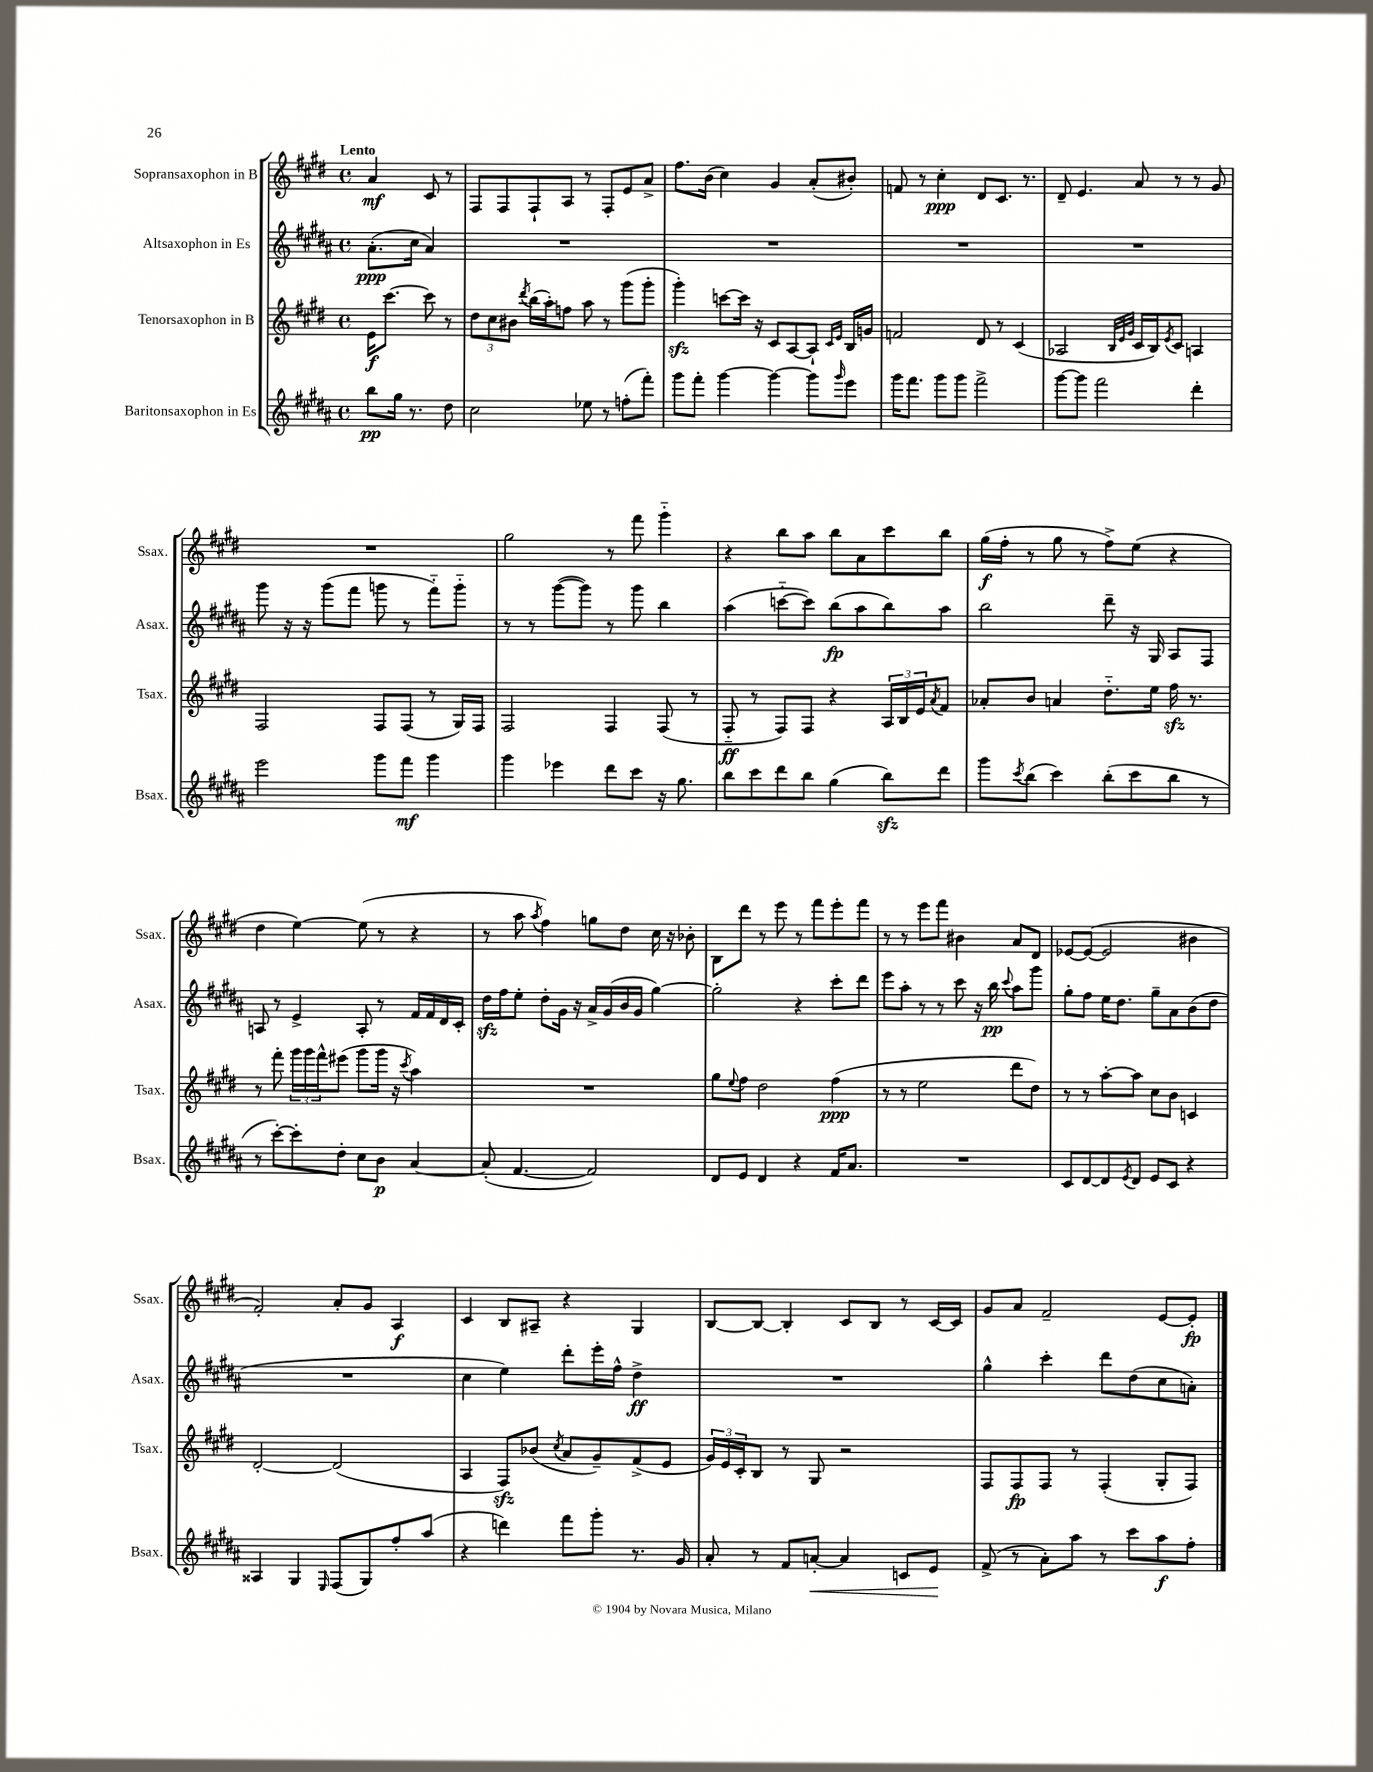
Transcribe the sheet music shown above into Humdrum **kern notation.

**kern	**dynam	**kern	**dynam	**kern	**dynam	**kern	**dynam
*part4	*part4	*part3	*part3	*part2	*part2	*part1	*part1
*staff4	*staff4	*staff3	*staff3	*staff2	*staff2	*staff1	*staff1
*I"Baritonsaxophon in Es	*	*I"Tenorsaxophon in B	*	*I"Altsaxophon in Es	*	*I"Sopransaxophon in B	*
*I'Bsax.	*	*I'Tsax.	*	*I'Asax.	*	*I'Ssax.	*
*clefG2	*	*clefG2	*	*clefG2	*	*clefG2	*
*k[f#c#g#d#a#]	*	*k[f#c#g#d#]	*	*k[f#c#g#d#a#]	*	*k[f#c#g#d#]	*
*M4/4	*	*M4/4	*	*M4/4	*	*M4/4	*
*met(c)	*	*met(c)	*	*met(c)	*	*met(c)	*
=	=	=	=	=	=	=	=
!	!	!	!	!	!	!LO:TX:a:B:t=Lento	!
8bb\L	pp	16e\KL	f	(8.a#'\L	ppp	4a/	mf
.	.	[8.ccc#\J	.	.	.	.	.
16gg#\Jk	.	.	.	.	.	.	.
8.r	.	.	.	16cc#\Jk	.	.	.
.	.	8ccc#\]	.	4a#/)	.	8c#/	.
8dd#\	.	8r	.	.	.	8r	.
=1	=1	=1	=1	=1	=1	=1	=1
2cc#\	.	12dd#\L	.	1r	.	8F#/L	.
.	.	12cc#\	.	.	.	.	.
.	.	.	.	.	.	8F#/	.
.	.	12b#X\J	.	.	.	.	.
.	.	8qddd#/	.	.	.	.	.
.	.	(16bb\LL	.	.	.	8F#`/	.
.	.	16aa'\J)	.	.	.	.	.
.	.	8ffn\J	.	.	.	8A/J	.
8ee-X\	.	8aa\	.	.	.	8r	.
8r	.	8r	.	.	.	8F#'/L	.
(8ffn'\L	.	(8ggg#\L	.	.	.	8e/	.
8fff#'\J)	.	8ggg#'\J	.	.	.	8a^/J	.
=2	=2	=2	=2	=2	=2	=2	=2
8ggg#\L	.	4ggg#zz'\)	.	1r	.	8.ff#\L	.
8fff#'\J	.	.	.	.	.	.	.
.	.	.	.	.	.	(16b\Jk	.
[4ggg#\	.	[8cccn\L	.	.	.	4cc#\)	.
.	.	16ccc\Jk]	.	.	.	.	.
.	.	16r	.	.	.	.	.
4ggg#\_	.	8c#/L	.	.	.	4g#/	.
.	.	[8A/	.	.	.	.	.
8ggg#\L]	.	8A`/J]	.	.	.	(8a'/L	.
.	.	16qqc#/LL	.	.	.	.	.
16qqggg#/	.	16qqe/JJ	.	.	.	.	.
8eee\J	.	16B/LL	.	.	.	8b#X'/J)	.
.	.	16gn/JJ	.	.	.	.	.
=3	=3	=3	=3	=3	=3	=3	=3
16ggg#\KL	.	2fn/	.	1r	.	8fn/	.
8.fff#\J	.	.	.	.	.	.	.
.	.	.	.	.	.	8r	.
8ggg#\L	.	.	.	.	.	4cc#'\	ppp
8ggg#\J	.	.	.	.	.	.	.
2fff#^\	.	8d#/	.	.	.	8d#/L	.
.	.	8r	.	.	.	8.c#/J	.
.	.	(4c#/	.	.	.	.	.
.	.	.	.	.	.	8.r	.
=4	=4	=4	=4	=4	=4	=4	=4
[8ggg#\L	.	2A-X/	.	1r	.	8d#~/	.
8ggg#\J]	.	.	.	.	.	4.e/	.
2fff#\	.	.	.	.	.	.	.
.	.	32qqB/LLL	.	.	.	.	.
.	.	32qqe/	.	.	.	.	.
.	.	32qqg#/JJJ	.	.	.	.	.
.	.	16c#/LL	.	.	.	8a/	.
.	.	16B/J)	.	.	.	.	.
.	.	8qe/	.	.	.	.	.
.	.	8c#/J	.	.	.	8r	.
4ddd#'\	.	4An/	.	.	.	8r	.
.	.	.	.	.	.	8g#/	.
!!LO:LB:g=z
=5	=5	=5	=5	=5	=5	=5	=5
2eee\	.	2F#/	.	8ggg#\	.	1r	.
.	.	.	.	16r	.	.	.
.	.	.	.	16r	.	.	.
.	.	.	.	(8ggg#\L	.	.	.
.	.	.	.	8fff#\J	.	.	.
8ggg#\L	.	8F#/L	.	8gggn\	.	.	.
8fff#\J	mf	(8F#/J	.	8r	.	.	.
4ggg#\	.	8r	.	8fff#\L)	.	.	.
.	.	16G#/LL)	.	8ggg\J	.	.	.
.	.	16F#/JJ	.	.	.	.	.
=6	=6	=6	=6	=6	=6	=6	=6
4ggg#\	.	2F#/	.	8r	.	2gg#\	.
.	.	.	.	8r	.	.	.
4eee-X\	.	.	.	([8ggg#\L	.	.	.
.	.	.	.	8ggg#\J])	.	.	.
8ddd#\L	.	4F#/	.	8r	.	8r	.
8ccc#\J	.	.	.	8ggg#\	.	8fff#\	.
16r	.	(8F#/	.	4bb\	.	4ggg#\	.
8.gg#\	.	.	.	.	.	.	.
.	.	8r	.	.	.	.	.
=7	=7	=7	=7	=7	=7	=7	=7
8bb\L	.	8F#/	ff	(4aa#\	.	4r	.
8ccc#\	.	8r	.	.	.	.	.
8ddd#\	.	8F#/L)	.	[8cccn\L	.	8bb\L	.
8bb\J	.	8F#/J	.	8ccc\J])	.	8aa\J	.
(4gg#\	.	4r	.	(8bb\L	fp	8bb\L	.
.	.	.	.	8aa#\	.	8a\	.
8bbzz\L)	.	24A/LL	.	8bb\)	.	8ccc#\	.
.	.	24B/	.	.	.	.	.
.	.	24e/J	.	.	.	.	.
.	.	8qa/	.	.	.	.	.
8ddd#\J	.	8f#/J	.	8aa#\J	.	8bb\J	.
=8	=8	=8	=8	=8	=8	=8	=8
8ggg#\L	.	8a-X'/L	.	2bb\	.	(16gg#\LL	f
.	.	.	.	.	.	16ff#'\JJ	.
8qccc#/	.	.	.	.	.	.	.
(8bb\J	.	8b/J	.	.	.	8r	.
4ccc#\)	.	4an/	.	.	.	8gg#\	.
.	.	.	.	.	.	8r	.
(8bb'\L	.	8.dd#\L	.	8ddd#~\	.	8ff#^\L)	.
8ccc#\	.	.	.	16r	.	(8ee\J	.
.	.	16ee\Jk	.	16G#/	.	.	.
8bb\J	.	16ff#zz\	.	8A#/L	.	4r	.
.	.	8.r	.	.	.	.	.
8r	.	.	.	8F#/J	.	.	.
!!LO:LB:g=z
=9	=9	=9	=9	=9	=9	=9	=9
8r	.	8r	.	8An/	.	4dd#\	.
[8ccc#'\L)	.	8fff#'\	.	8r	.	.	.
8ccc#'\]	.	24ggg#\LL	.	4e^/	.	[4ee\)	.
.	.	24ggg#\	.	.	.	.	.
.	.	24fff#^^\J	.	.	.	.	.
8dd#'\J	.	(8eee#X\J	.	.	.	.	.
8cc#\L	.	8ggg#\L	.	8A'/	.	(8ee\]	.
8b\J	p	16ggg#\Jk	.	8r	.	8r	.
.	.	16r	.	.	.	.	.
.	.	8qccc#/	.	.	.	.	.
[4a#/	.	4aa\)	.	16f#/LL	.	4r	.
.	.	.	.	16f#/	.	.	.
.	.	.	.	16d#/	.	.	.
.	.	.	.	16c#'/JJ	.	.	.
=10	=10	=10	=10	=10	=10	=10	=10
(8a#'/]	.	1r	.	16dd#zz\LL	.	8r	.
.	.	.	.	16ff#\J	.	.	.
[4.f#/	.	.	.	8ee'\J	.	8aa\	.
.	.	.	.	.	.	8qaa/	.
.	.	.	.	8dd#'\L	.	4ff#\)	.
.	.	.	.	16g#\Jk	.	.	.
.	.	.	.	16r	.	.	.
2f#/])	.	.	.	16a#^/LL	.	8ggn\L	.
.	.	.	.	(16g#/	.	.	.
.	.	.	.	16b/	.	8dd#\J	.
.	.	.	.	16g#/JJ	.	.	.
.	.	.	.	[4gg#\)	.	16cc#\	.
.	.	.	.	.	.	16r	.
.	.	.	.	.	.	8b-X'\	.
=11	=11	=11	=11	=11	=11	=11	=11
8d#/L	.	8gg#\L	.	2gg#'\]	.	8B\L	.
.	.	8qqee/	.	.	.	.	.
8e/J	.	8ff#\J	.	.	.	8ddd#\J	.
4d#/	.	2dd#\	.	.	.	8r	.
.	.	.	.	.	.	8eee\	.
4r	.	.	.	4r	.	8r	.
.	.	.	.	.	.	8fff#\L	.
16f#/KL	.	(4ff#\	ppp	8ccc#'\L	.	8eee'\	.
8.a#/J	.	.	.	.	.	.	.
.	.	.	.	8ddd#\J	.	8fff#\J	.
=12	=12	=12	=12	=12	=12	=12	=12
1r	.	8r	.	8eee\L	.	8r	.
.	.	8r	.	8aa#'\J	.	8r	.
.	.	2ee\	.	8r	.	8eee\L	.
.	.	.	.	8r	.	8fff#\J	.
.	.	.	.	8ccc#\	.	4b#X\	.
.	.	.	.	16r	.	.	.
.	.	.	.	16bb\	pp	.	.
.	.	.	.	8qqccc#/	.	.	.
.	.	8ddd#\L	.	8aa#\L	.	8a/L	.
.	.	8dd#\J)	.	8ggg#\J	.	8d#/J	.
=13	=13	=13	=13	=13	=13	=13	=13
8c#/L	.	8r	.	8gg#'\L	.	[8e-X/L	.
[8d#/	.	8r	.	8ff#\J	.	(8e-/J_	.
8d#/]	.	[8aa'\L	.	16ee\KL	.	2e-/]	.
.	.	.	.	8.dd#\J	.	.	.
8qe/	.	.	.	.	.	.	.
8d#/J	.	8aa\J]	.	.	.	.	.
8e/L	.	8cc#\L	.	8gg#~\L	.	.	.
8c#/J	.	8b\J	.	8a#\	.	.	.
4r	.	4cn/	.	(8b\	.	4b#X\	.
.	.	.	.	8dd#\J	.	.	.
!!LO:LB:g=z
=14	=14	=14	=14	=14	=14	=14	=14
4A##X/	.	[2d#'/	.	1r	.	2f#'/)	.
4G#/	.	.	.	.	.	.	.
16qqE/	.	.	.	.	.	.	.
(8F#/L	.	(2d#/]	.	.	.	8a'/L	.
8G#/)	.	.	.	.	.	8g#/J	.
8ff#'/	.	.	.	.	.	4A/	f
(8aa#/J	.	.	.	.	.	.	.
=15	=15	=15	=15	=15	=15	=15	=15
4r	.	4A/	.	4cc#\	.	4c#/	.
4dddn\)	.	8F#zz/L)	.	4ee\)	.	8B/L	.
.	.	(8b-X/J	.	.	.	8A#X~/J	.
.	.	8qcc#/	.	.	.	.	.
8fff#\L	.	8a/L	.	8ddd#'\L	.	4r	.
8ggg#'\J	.	8g#~/)	.	16eee'\L	.	.	.
.	.	.	.	16ff#^^\JJ	.	.	.
8.r	.	(8f#^/	.	4dd#^\	ff	4G#/	.
.	.	8e/J	.	.	.	.	.
16g#/	.	.	.	.	.	.	.
=16	=16	=16	=16	=16	=16	=16	=16
8a#'/	.	24g#/LL)	.	1r	.	[8B/L	.
.	.	24e/	.	.	.	.	.
.	.	24c#'/J	.	.	.	.	.
8r	.	8B/J	.	.	.	8B/J_	.
8f#/L	.	8r	.	.	.	4B'/]	.
!	!LO:HP:b	!	!	!	!	!	!
[8an'/J	<	8G#/	.	.	.	.	.
4a/]	.	2r	.	.	.	8c#/L	.
.	.	.	.	.	.	8B/J	.
8cn/L	.	.	.	.	.	8r	.
8e/J	.	.	.	.	.	[16c#/LL	.
.	.	.	.	.	.	16c#/JJ]	.
.	[	.	.	.	.	.	.
=17	=17	=17	=17	=17	=17	=17	=17
(8f#^/	.	8F#/L	.	4gg#^^\	.	8g#/L	.
8r	.	8F#/	fp	.	.	8a/J	.
8a#'\L)	.	8F#/J	.	4ccc#'\	.	2f#~/	.
8aa#\J	.	8r	.	.	.	.	.
8r	.	(4F#'/	.	8ddd#\L	.	.	.
8ccc#\L	.	.	.	(8dd#\	.	.	.
8aa#\	f	8G#'/L	.	8cc#\	.	[8e/L	.
8ff#'\J	.	8F#/J)	.	8an'\J)	.	8e'/J]	fp
==	==	==	==	==	==	==	==
*-	*-	*-	*-	*-	*-	*-	*-
